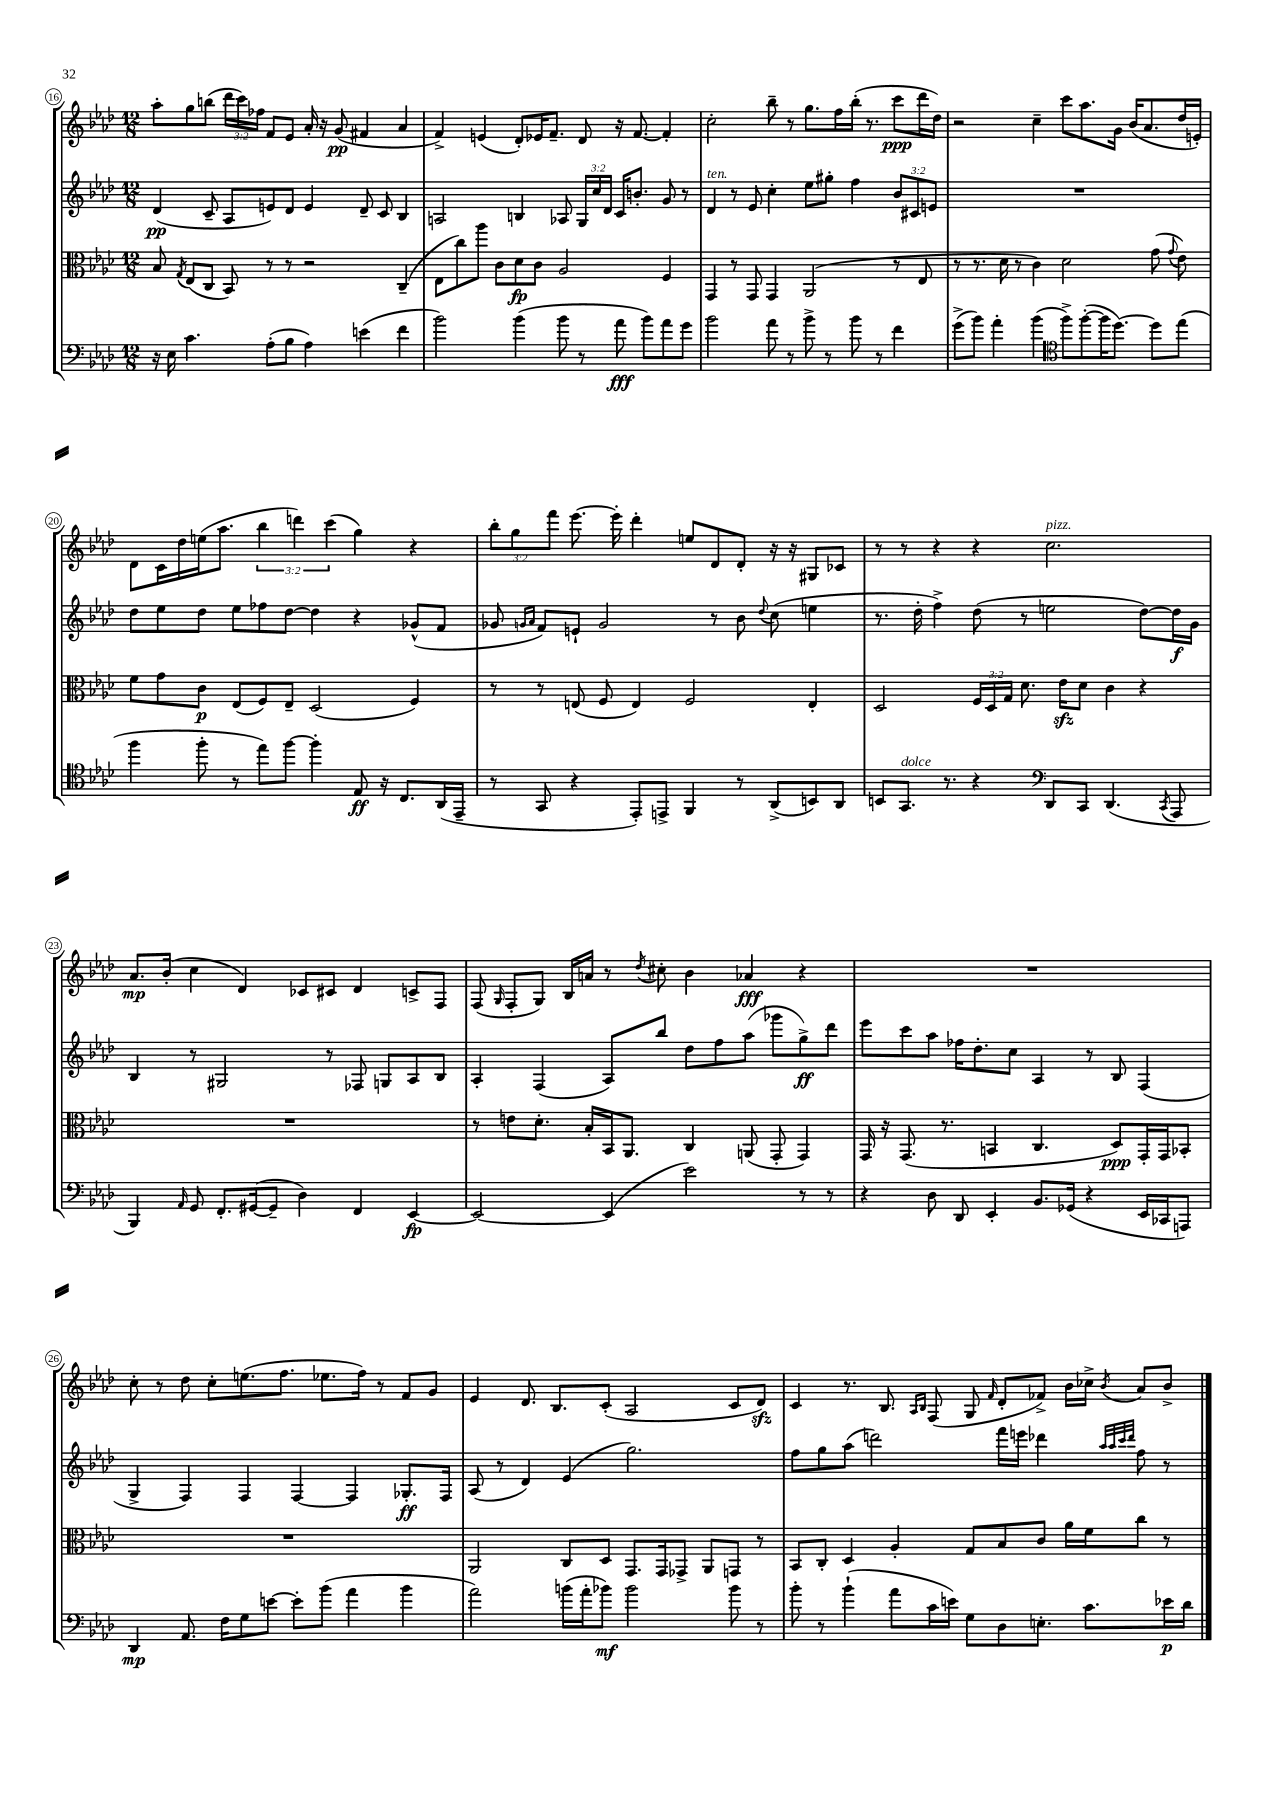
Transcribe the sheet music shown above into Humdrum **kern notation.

**kern	**kern	**kern	**kern
*staff4	*staff3	*staff2	*staff1
*clefF4	*clefC3	*clefG2	*clefG2
*k[b-e-a-d-]	*k[b-e-a-d-]	*k[b-e-a-d-]	*k[b-e-a-d-]
*M12/8	*M12/8	*M12/8	*M12/8
16r	8B-	(4d-	8aa-'
16E-	.	.	.
.	8qG	.	.
4.c	(8E-	.	8gg
.	8C	8c~	(8bb
.	8BB-)	8A-	24ddd-
.	.	.	24ccc)
.	.	.	24ff-
(8A-'	8r	8e)	8f
8B-	8r	8d-	8e-
4A-)	2r	4e	16a-'
.	.	.	16r
.	.	.	(8g
(4e	.	8d-~	4f#
.	.	8c	.
4f	(4C~	4B-	4a-
=	=	=	=
2b-)	8E-	2A	4f^)
.	8cc)	.	.
.	8aa-	.	(4e
.	8c	.	.
(4b-	8d-	4B	8d-')
.	8c	.	16e-
.	.	.	8.f~
8b-	2A-	8A-	.
8r	.	24G	8d-
.	.	24cc	.
.	.	24d-	.
8a-	.	16c	16r
.	.	8.b'	[8.f
8b-)	.	.	.
8a-	4F	8g	4f']
8g	.	8r	.
=	=	=	=
2b-	4GG	4d-	2cc'
.	8r	8r	.
.	8GG	8e-	.
8a-	4GG	4cc'	8bb-~
8r	.	.	8r
8b-^	(2AA-	8ee-	8.gg
8r	.	8gg#'	.
.	.	.	16ff
8b-	.	4ff	(16bb-'
.	.	.	8.r
8r	.	.	.
4f	8r	12b-	8ccc
.	.	12c#	.
.	8E-	.	16ddd-
.	.	12e	.
.	.	.	16dd-)
=	=	=	=
(8g^	8r	1.r	2r
8b-)	8.r	.	.
4a-'	.	.	.
.	16d-	.	.
.	8r	.	.
(4b-	4c)	.	4cc~
*clefC4	*	*	*
8ff^)	2d-	.	8ccc
([8ff'	.	.	8.aa-
16ff]	.	.	.
[8.dd-)	.	.	16g
.	.	.	(16b-
.	.	.	8.a-
8dd-]	(8g	.	.
.	8qqg	.	.
(8ee-	8e-)	.	16dd-
.	.	.	16e')
=	=	=	=
4ff	8f	8dd-	8d-
.	8g	8ee-	16c
.	.	.	16dd-
8ff'	8c	8dd-	(16ee
.	.	.	8.aa-
8r	(8E-	8ee-	.
8ee-)	8F)	8ff-	6bb-
[8ff	8E-~	[8dd-	.
.	.	.	6ddd)
4ff']	(2D-	4dd-]	.
.	.	.	(6ccc
8E-	.	4r	4gg)
16r	.	.	.
8.C	.	.	.
.	4F)	(8g-^^	4r
(16AA-	.	8f	.
16EE-~	.	.	.
=	=	=	=
8r	8r	8g-	12bb-'
.	.	.	12gg
.	.	16qqg	.
.	.	16qqa-	.
8GG	8r	8f)	.
.	.	.	12fff
4r	(8E	8e`	[8.eee-
.	8F	2g	.
.	.	.	16eee-']
8EE-')	4E)	.	4ddd-'
8EE^	.	.	.
4FF	2F	.	8ee
.	.	8r	8d-
8r	.	8b-	8d-'
.	.	8qqdd-	.
(8AA-^	.	(8cc	16r
.	.	.	16r
8BB)	4E'	4ee	8G#
8AA-	.	.	8c-
=	=	=	=
8BB	2D-	8.r	8r
8.GG	.	.	8r
.	.	16dd-'	.
.	.	4ff^)	4r
8.r	.	.	.
4r	24F	(8dd-	4r
.	24D-	.	.
.	24G	.	.
.	8.d-	8r	.
*clefF4	*	*	*
8DD-	.	2ee	2.cc
.	16e-	.	.
8CC	8d-	.	.
(4.DD-	4c	.	.
.	4r	[8dd-)	.
8qCC	.	.	.
8AAA-	.	16dd-]	.
.	.	16g	.
=	=	=	=
4BBB-)	1.r	4B-	8.a-
.	.	.	(16b-'
16qqAA-	.	.	.
8GG	.	8r	4cc
8.FF'	.	2G#	.
.	.	.	4d-)
([16GG#	.	.	.
8GG#~]	.	.	.
4D-)	.	.	8c-
.	.	8r	8c#
4FF	.	8F-	4d-
.	.	8G	.
[4EE-	.	8A-	8c^
.	.	8B-	8F
=	=	=	=
2EE-_	8r	4A-'	(8F
.	.	.	16qqG
.	8e	.	8F'
.	8.d-'	(4F	8G)
.	.	.	16B-
.	16B-'	.	16a
(4EE-]	16BB-	8A-)	8r
.	8.AA-	.	.
.	.	.	8qdd-
.	.	8bb-	8cc#'
2e-)	4C	8dd-	4b-
.	.	8ff	.
.	(8AA	(8aa-	4a-
.	8GG'	8ggg-	.
8r	4GG)	8gg^)	4r
8r	.	8ddd-	.
=	=	=	=
4r	16GG	8eee-	1.r
.	16r	.	.
.	(8.GG	8ccc	.
8D-	.	8aa-	.
.	8.r	.	.
8DD-	.	16ff-	.
.	.	8.dd-'	.
4EE-'	4BB	.	.
.	.	8cc	.
8.BB-	4.C	4A-	.
(16GG-	.	.	.
4r	.	8r	.
.	8D-)	8B-	.
16EE-	16GG'	(4F	.
16CC-	16GG	.	.
8AAA)	8BB-'	.	.
=	=	=	=
4DD-	1.r	4G^	8cc'
.	.	.	8r
8.AA-	.	4F)	8dd-
.	.	.	8cc'
16F	.	.	.
8G	.	4F	(8.ee
[8e	.	.	.
.	.	.	8.ff
8e']	.	[4F	.
(8b-	.	.	8.ee-
4a-	.	4F]	.
.	.	.	16ff)
.	.	.	8r
4b-	.	8.G-'	8f
.	.	.	8g
.	.	16F	.
=	=	=	=
2a-)	2AA-	(8A-	4e-
.	.	8r	.
.	.	4d-)	8.d-
.	.	.	8.B-
(16b	8C	(4e-	.
16a-'	.	.	.
8b-)	8D-	.	(8c'
2b-	8.GG	2.gg)	2A-
.	16GG	.	.
.	8GG-^	.	.
.	8AA-	.	.
8b-	8GG	.	8c
8r	8r	.	8d-)
=	=	=	=
8b-'	8BB-	8ff	4c
8r	8C'	8gg	.
(4b-`	4D-	(8aa-	8.r
.	.	2ddd)	.
.	.	.	8.B-
8a-	4A-'	.	.
.	.	.	16qqA-
.	.	.	16qqB-
16c	.	.	(8F
16e)	.	.	.
8G	8G	.	8G
.	.	.	16qqf
8D-	8B-	16fff	8d-'
.	.	16eee	.
8.E'	8c	4ddd-	8f-^)
.	16a-	.	16b-
8.c	16f	.	16cc-^
.	.	32qqaa-	.
.	.	32qqaa-	.
.	.	32qqccc	.
.	.	32qqddd-	8qb-
.	8cc	8ff	8a-
16e-	8r	8r	8b-^
16d-	.	.	.
==	==	==	==
*-	*-	*-	*-
